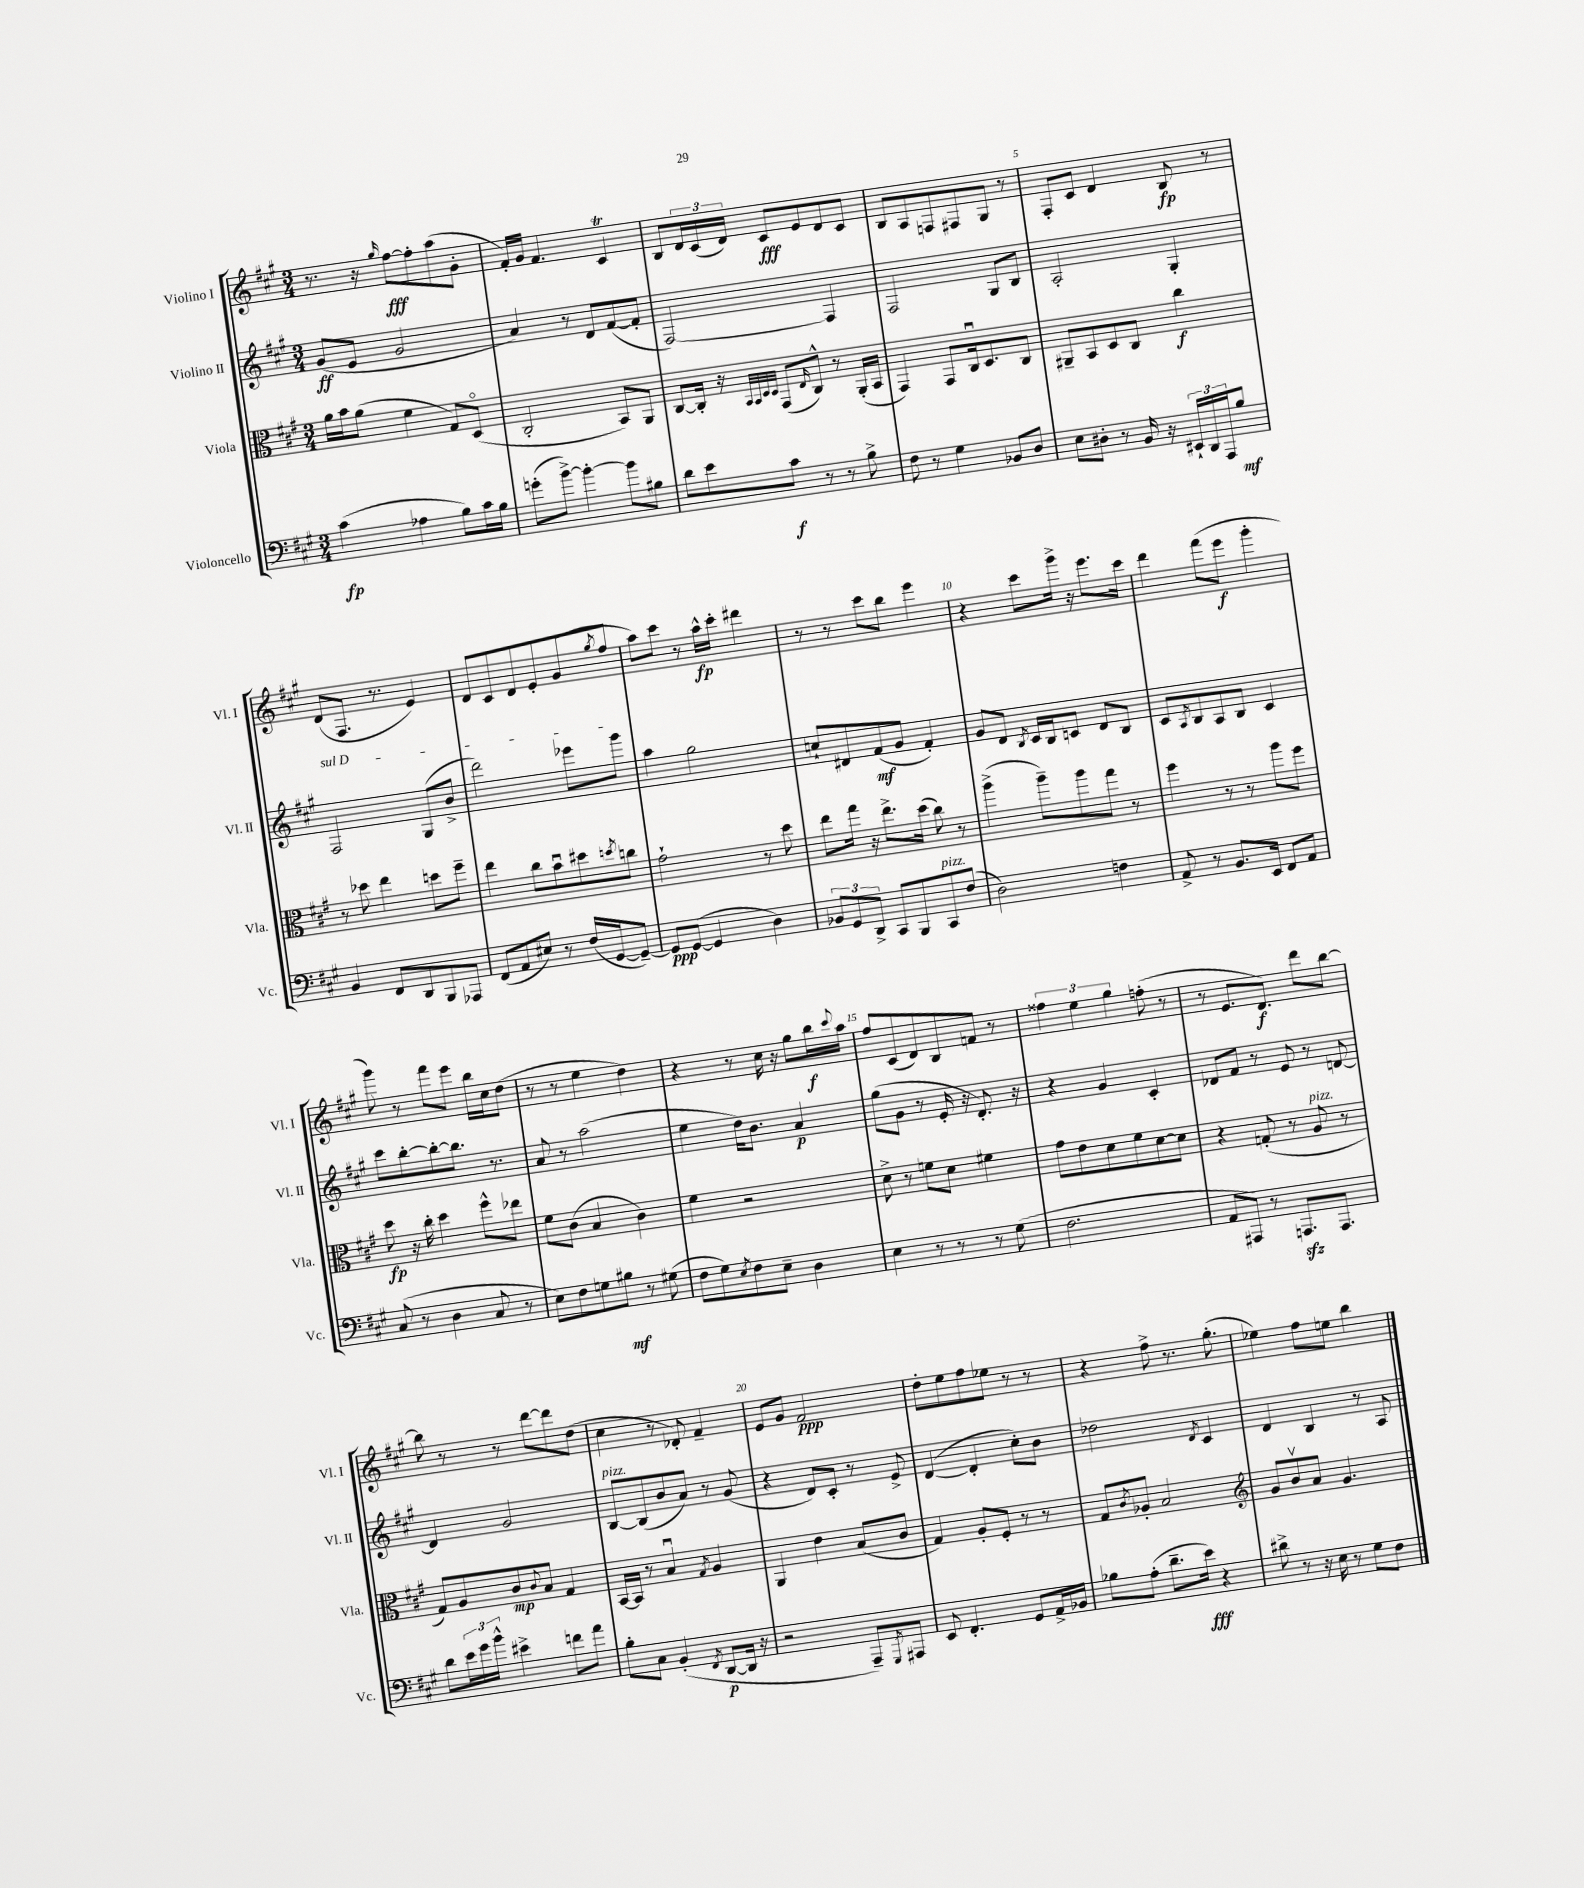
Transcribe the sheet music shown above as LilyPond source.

<<
\new StaffGroup <<
\new Staff = "s0" \with { instrumentName = "Violino I" shortInstrumentName = "Vl. I" } {
    \clef treble \key a \major \numericTimeSignature \time 3/4
    r8. r16 \grace { gis''16 } fis''8~\fff fis''8-. a''8( gis'8-. |
    fis'16-.) gis'16 fis'4. cis'4\trill |
    b8 \tuplet 3/2 { d'16 cis'16( d'16) } cis'8\fff e'8 d'8 cis'8 |
    b8 a8 f8 fis8 gis8 r8 |
    fis8-. cis'8 d'4 b8\fp r8 |
    d'8( fis8. r8. e'4) |
    d'8 cis'8 d'8 e'8-. gis'8( \acciaccatura { gis''8 } fis''8 |
    a''8) cis'''8 r8 a''16-^\fp cis'''16-. dis'''4 |
    r8 r8 cis'''8 b''8 e'''4 |
    r4 cis'''8 gis'''16-> r16 e'''8. cis'''16 |
    d'''4 fis'''8( e'''8\f gis'''4-. |
    gis'''8) r8 fis'''8 e'''8 b''16 cis''16 d''8( |
    r8 r8 e''4 d''4) |
    r4 r8 cis''16 r16 gis''8 b''16\f \appoggiatura { cis'''8 } a''16 |
    fis''8 cis'8( d'8) b8 f'8 r8 |
    \tuplet 3/2 { fisis''4 e''4 gis''4 } f''8-.( r8 |
    r8 e'8. d'8.\f) d'''8 b''8~ |
    b''8 r8 r8 d'''8~ d'''8 d''8( |
    cis''4 r8 des'8-.) fis'4-- |
    e'8 gis'8 fis'2\ppp |
    d''8-. e''8 fis''8 ees''8 r8 r8 |
    r4 fis''8-> r8. gis''8.-.( |
    ees''4) fis''8 e''8 b''4 \bar "|." |
}
\new Staff = "s1" \with { instrumentName = "Violino II" shortInstrumentName = "Vl. II" } {
    \clef treble \key a \major \numericTimeSignature \time 3/4
    gis'8\ff( e'8 gis'2 |
    a'4) r8 d'8 fis'8~( fis'8-. |
    fis2~) fis4 |
    fis2 gis8 b8 |
    a2-. gis4-. |
    \once \override TextSpanner.bound-details.left.text = \markup { \italic "sul D" } fis2\startTextSpan gis8( b'8-> |
    d'''2) ees'''8 gis'''8\stopTextSpan |
    a''4 gis''2 |
    c''8-! dis'8 fis'8\mf( gis'8 fis'4-.) |
    gis'8 d'8 \acciaccatura { b8 } cis'16 b16 c'8 d'8 b8 |
    cis'8 \acciaccatura { a8 } b8 a8 b8 cis'4 |
    cis'''8 b''8~-. b''8~-. b''8. r8. |
    a'8 r8 a''2( |
    e''4 d''16) b'8. a'4\p |
    gis''8( gis'8 r8 e'16-. r16 d'8.-.) r16 |
    r4 gis'4 cis'4-. |
    des'8 fis'8 r8 e'8 r8 d'8~ |
    d'4 gis'2 |
    b8~^\markup { \italic "pizz." } b8( b'8 a'8) r8 gis'8( |
    r4 d'8) cis'8-. r8 e'8-> |
    d'4~( d'4-. cis''8-.) b'8 |
    des''2 \acciaccatura { d'8 } cis'4 |
    d'4 b4 r8 a8 \bar "|." |
}
\new Staff = "s2" \with { instrumentName = "Viola" shortInstrumentName = "Vla." } {
    \clef alto \key a \major \numericTimeSignature \time 3/4
    a'16 b'16 a'8( fis'4 gis8) d8\flageolet( |
    cis2-. b,8) a,8 |
    cis8~ cis16-. r16 \grace { b,32 b,32 d32 d32 } gis,8( \grace { e16 } cis8-^) r8 a,16-.( b,16 |
    gis,4) gis,8 cis16\downbow d8. cis8 |
    ais,8-- b,8 d8 cis8 cis''4\f |
    r8 des''8 e''4 d''8 fis''8-- |
    e''4 cis''8 b'8\downbow dis''8 \acciaccatura { d''8 } c''8 |
    gis'2-! r8 d''8 |
    e''8 gis''16 r16 e''8.-> d''16( cis''8) r8 |
    a''4->( a''8--) a''8 gis''8 r8 |
    fis''4 r8 r8 a''8 fis''8 |
    d''8\fp r16 cis''16-. d''4 fis''8-^ ees''8 |
    fis'8 cis'8( b4 cis'4) |
    fis'4 r2 |
    d'8-> r8 f'8 d'8 fis'4 |
    gis'8 e'8 d'8 fis'8 d'8~ d'8 |
    r4 g8-.( r8 a8^\markup { \italic "pizz." } r8 |
    gis8) a8 cis'8\mp \appoggiatura { cis'8 } b8 gis4 |
    b,16~ b,16 r8 b4\downbow \acciaccatura { gis8 } a4 |
    a,4 e'4 b8( cis'8 |
    gis4) a8-. fis8-. r8 r8 |
    gis8 \acciaccatura { cis'8 } aes8-. b2 |
    \clef treble gis'8 b'8\upbow a'8 gis'4. \bar "|." |
}
\new Staff = "s3" \with { instrumentName = "Violoncello" shortInstrumentName = "Vc." } {
    \clef bass \key a \major \numericTimeSignature \time 3/4
    cis'4\fp( aes4 b8) cis'16 b16 |
    g'8-.( b'8~->) b'4~-. b'8 bis8 |
    d'8 e'8 cis'8\f r8 r8 b8-> |
    fis8 r8 gis4 bes,8 d8 |
    e8 dis8-. r8 b,16 r16 \tuplet 3/2 { eis,16-! d,16 a,,16 } b8\mf |
    b,4 fis,8 d,8 b,,8 aes,,8 |
    fis,8( a,8 eis8) r8 fis16( gis,16~ gis,8~--) |
    gis,8\ppp gis,8~( gis,4 d4) |
    \tuplet 3/2 { bes,8 gis,8 d,8-> } cis,8 b,,8 cis,8^\markup { \italic "pizz." } fis8( |
    d2) f4 |
    a,8-> r8 b,8. e,16 fis,8 a,8 |
    cis8( r8 d4 cis8 r8 |
    e8) fis8 g8 bis8\mf r8 gis8( |
    fis8 gis8) \acciaccatura { e8 } fis8 e8-- d4 |
    e4 r8 r8 r8 gis8( |
    fis2. |
    a,8 ais,,8) r8 a,,8.\sfz a,,8. |
    d'8 \tuplet 3/2 { e'16 gis'16 b'16-^ } eis'4-> f'8 a'8 |
    b8-. cis8 b,4-.( \acciaccatura { fis,8 } d,8~\p d,16 r16 |
    r2 a,,8--) \acciaccatura { gis,,8 } ais,,8 |
    e,8 fis,4.-. gis,8 a,16-> bes,16 |
    bes8 a8-.( d'8.-- e'16\fff) r4 |
    dis'8-> r8 r16 e16 r8 gis8 fis8 \bar "|." |
}
>>
>>
\layout { \context { \Score \override BarNumber.break-visibility = ##(#f #t #t) barNumberVisibility = #(every-nth-bar-number-visible 5) } }
